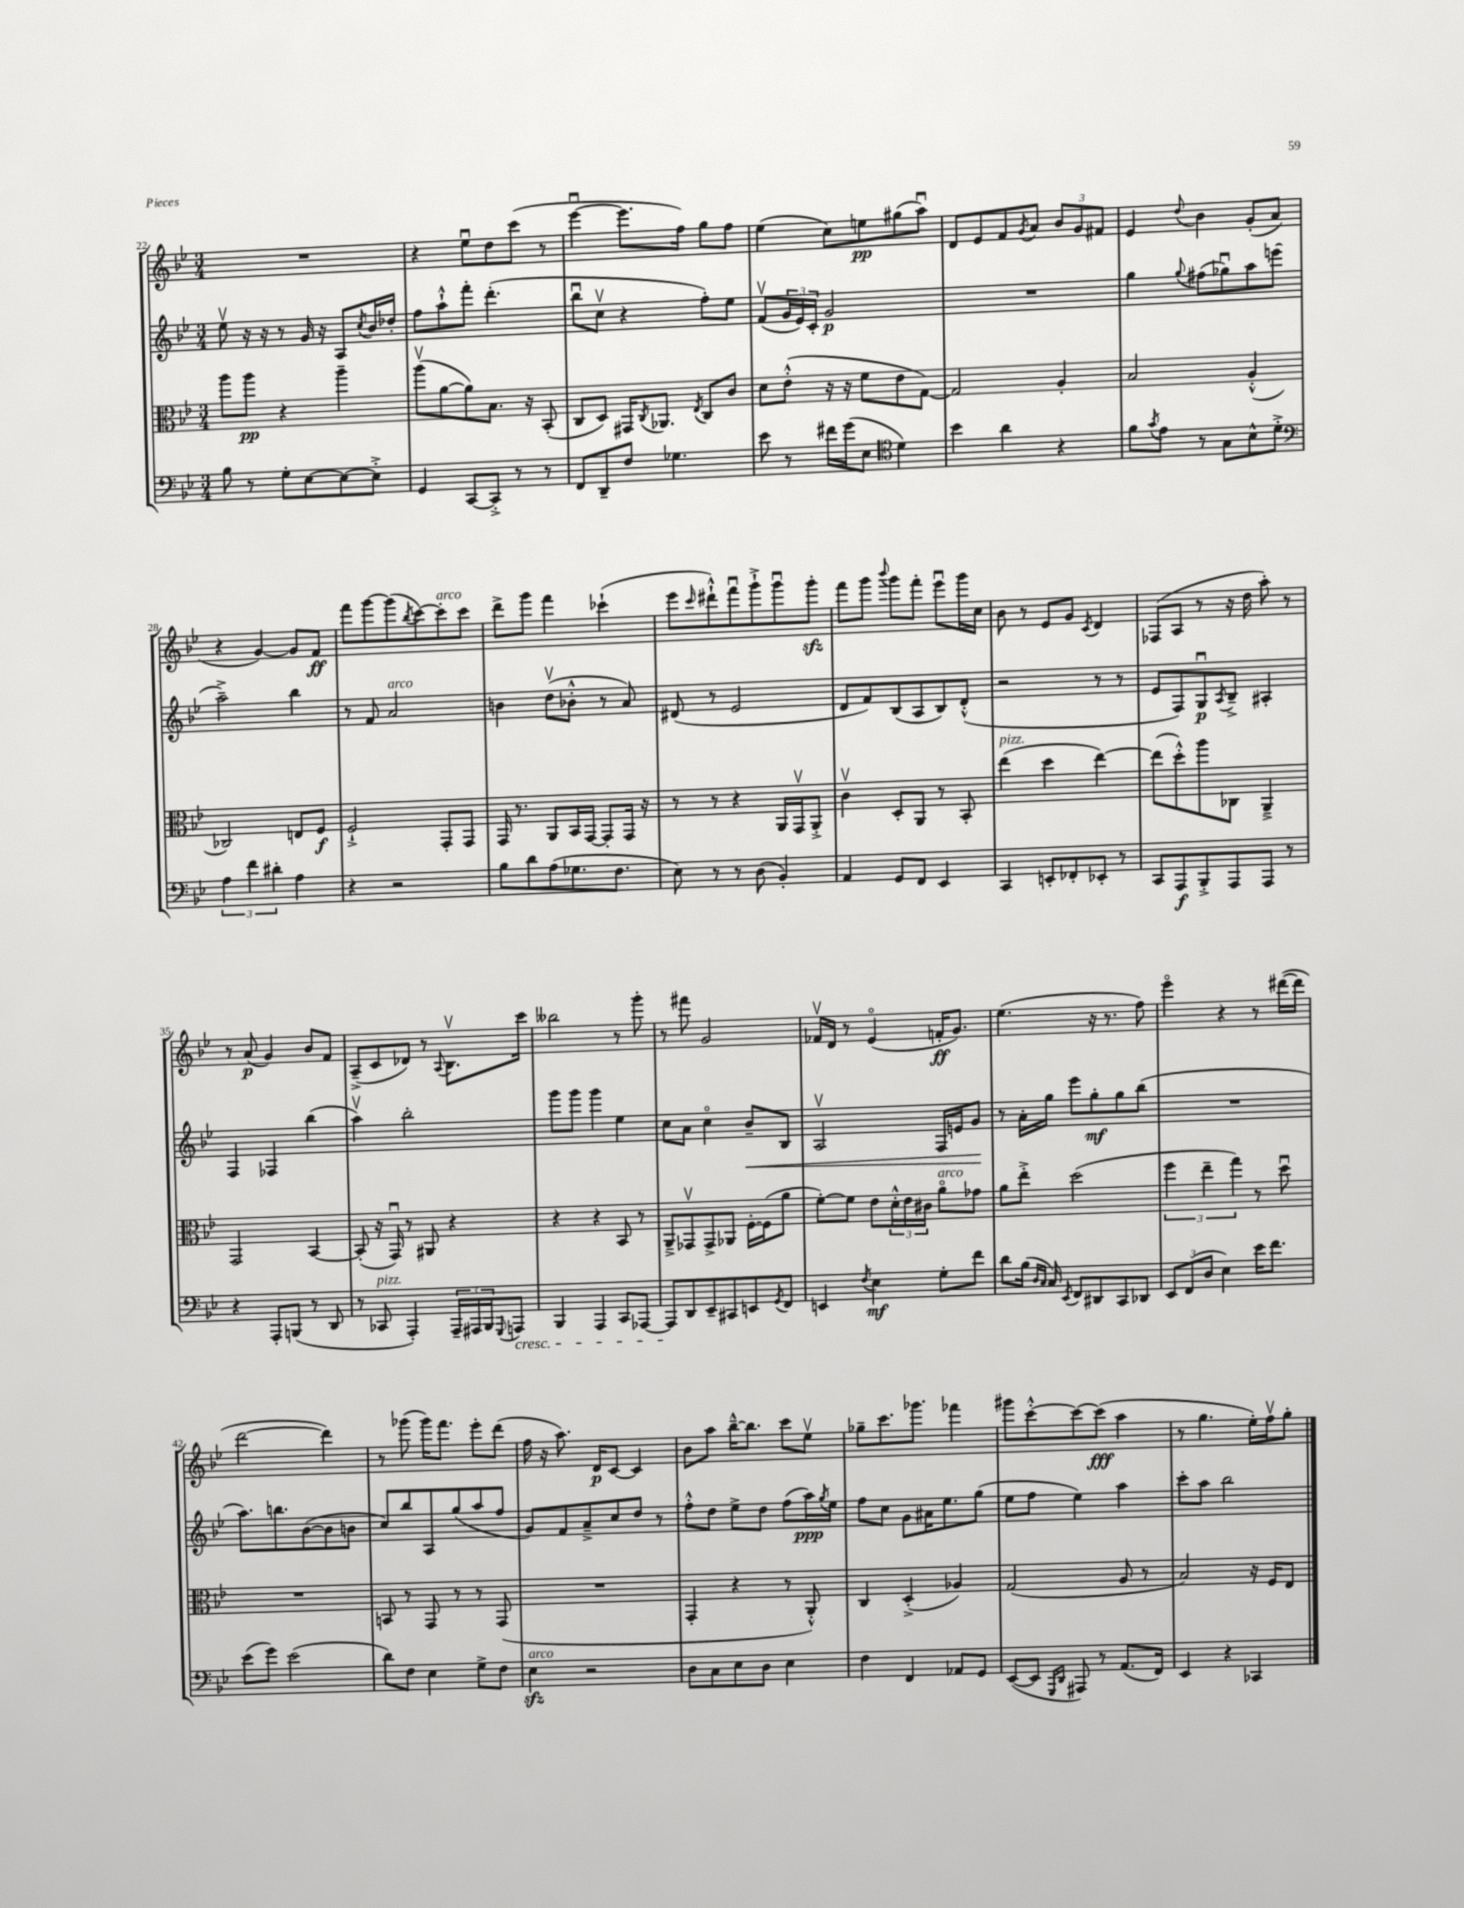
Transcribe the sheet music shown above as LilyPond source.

<<
\new StaffGroup <<
\new Staff = "s0" {
    \clef treble \key bes \major \numericTimeSignature \time 3/4
    R2. |
    r4 ees''8\downbow d''8 c'''8( r8 |
    ees'''4~\downbow ees'''8. f''16) g''8 f''8 |
    ees''4( c''8) e''8\pp gis''8( a''8\downbow) |
    d'8 ees'8 f'8 \acciaccatura { g'8 } a'8 \tuplet 3/2 { bes'8 g'8 fis'8 } |
    ees'4 \appoggiatura { d''8 } bes'4 g'8-.( a'8 |
    r4 g'4~) g'8 f'8\ff |
    f'''8 g'''8~ g'''8( \acciaccatura { bes''8 } c'''8~) c'''8-.^\markup { \italic "arco" } c'''8 |
    d'''8-> g'''8 f'''4 ces'''4-!( |
    ees'''8 \grace { c'''16 } dis'''8-!-^) f'''8\downbow g'''8-!-> g'''8\downbow g'''8-.\sfz |
    f'''8 g'''8 \appoggiatura { bes'''8 } g'''8 f'''8-. ees'''8\downbow g'''16 c''16 |
    bes'8 r8 ees'8 g'8 \acciaccatura { c'8 } d'4 |
    fes8( a8 r8 r16 d''16 a''8-.) r8 |
    r8 a'8\p( g'4) bes'8 f'8 |
    a8--->( c'8 des'8) r8 \appoggiatura { a8 } bes8.\upbow c'''16 |
    beses''2 r8 g'''8-. |
    r8 fis'''8 g'2 |
    fes'16\upbow d'16 r8 ees'4\flageolet( f'16-.\ff g'8.) |
    ees''4.( r16 r8. f''8) |
    ees'''4\flageolet r4 r8 dis'''16~( dis'''16 |
    d'''2~ d'''4) |
    r8 ges'''8( ges'''16) f'''8. ees'''8-. d'''8( |
    f''16 r16 a''8.) d'16\p c'8~ c'4 |
    bes'8 a''8 bes''16~---^ bes''8. c'''8 ees''8\upbow |
    ges''8-- c'''8. ges'''8. fes'''4 |
    gis'''8 c'''8~-.-^ c'''8~ c'''8\fff( a''4 |
    r8 g''4. ees''16-.) f''16\upbow g''8-. \bar "|." |
}
\new Staff = "s1" {
    \clef treble \key bes \major \numericTimeSignature \time 3/4
    ees''8\upbow r16 r16 r8 g'16 r16 a8 \acciaccatura { c''8 } bes'16 des''16-. |
    f''8 a''8-!-^ f'''8-. d'''4.-.( |
    bes''8\downbow c''8\upbow r4 f''8-.) ees''8 |
    f'8\upbow( \tuplet 3/2 { g'16 ees'16) c'16-. } g'2\p |
    R2. |
    g''4 \appoggiatura { g''8 } fis''8( ges''8\downbow) a''8 e'''8( |
    a''2--->) bes''4 |
    r8 f'8 a'2^\markup { \italic "arco" } |
    b'4 d''8\upbow( bes'8-.-^ r8 a'8) |
    dis'8( r8 ees'2 |
    d'8 f'8) bes8( a8 bes8) d'8-.-^( |
    r2 r8 r8 |
    ees'8 f8) g8\downbow\p \acciaccatura { a8 } bes8---> ais4-. |
    f4 fes4 bes''4( |
    a''4\upbow) bes''2-. |
    g'''8 g'''8 g'''4 ees''4 |
    c''8 a'8 c''4\flageolet bes'8--\< bes8 |
    a2\upbow f16 e'16 g'8\! |
    r8 a'16-. g''16 ees'''8 g''8-.\mf g''8 bes''8( |
    R2. |
    a''8.) b''8. bes'8~( bes'8 b'8 |
    c''8) bes''8 a8 g''8( a''8 f''8 |
    g'8) f'8 a'8---> c''8 d''8 r8 |
    f''8-.-^ d''8 ees''8-> d''8 f''8( a''16\ppp) \acciaccatura { g''8 } ees''16 |
    f''8 c''8 g'8 ais'16 ees''8. g''8( |
    ees''8 f''8 ees''4) a''4 |
    c'''8-. a''8 bes''2 \bar "|." |
}
\new Staff = "s2" {
    \clef alto \key bes \major \numericTimeSignature \time 3/4
    a''8 a''8\pp r4 a''4-- |
    a''8\upbow( a'8~ a'8) bes8. r16 bes,8-.( |
    c8 d8) gis,16 \acciaccatura { c8 } aes,8. \acciaccatura { ees8 } c8 c'8 |
    d'8 ees'8-.-^( r16 r16 f'8 ees'8 g8~) |
    g2 a4-. |
    bes2 a4-.-^( |
    ces2) e8 f8\f |
    f2-!-> g,8-. g,8 |
    g,16 r8. a,8 bes,16 g,16~ g,8-. g,16 r16 |
    r8 r8 r4 a,16 g,16\upbow a,8-.-> |
    c'4\upbow d8-. a,8 r8 bes,8-. |
    ees''4^\markup { \italic "pizz." }( d''4 ees''4~) |
    ees''8( d''8-.-^) a''8 ces8 a,4---> |
    g,2 bes,4~ |
    bes,8-.( r16 g,16\downbow) r8 ais,8 r4 |
    r4 r4 bes,8 r8 |
    a,8---> ges,8\upbow ges,8-> aes,8 f16~-. f16( a'8 |
    f'8~-.) f'8 ees'8 \tuplet 3/2 { d'16-.-^ ees'16 cis'16 } a'8\flageolet^\markup { \italic "arco" } ges'8 |
    a'8 ees''8-.-> d''2( |
    \tuplet 3/2 { f''4 ees''4-- g''4) } r8 d''8\downbow |
    R2. |
    b,8 r8 g,8 r8 r8 g,8( |
    R2. |
    g,4-. r4 r8 a,8-.-^) |
    c4 d4-.->( aes4) |
    g2( a8 r8 |
    bes2) r16 f16 ees8 \bar "|." |
}
\new Staff = "s3" {
    \clef bass \key bes \major \numericTimeSignature \time 3/4
    bes8 r8 g8-. ees8~ ees8~ ees8-.-> |
    g,4 c,8~ c,8-.-> r8 r8 |
    f,8 d,8-- f8 ges4. |
    ees'8 r8 fis'16 g'16( ees8 \clef tenor d'4) |
    bes'4 a'4 r4 |
    f'8 \acciaccatura { g'8 } ees'8 r8 g8 bes8-^ d'8-.-> |
    \clef bass \tuplet 3/2 { a4 f'4 dis'4-. } a4 |
    r4 r2 |
    bes8 d'8 a8( ges8. f8. |
    ees8) r8 r8 d8( bes,4-.) |
    a,4 g,8 f,8 ees,4 |
    c,4 e,8-. fes,8-. ees,8-. r8 |
    c,8 a,,8\f bes,,8-.-> a,,8 a,,8 r8 |
    r4 a,,8-. b,,8( r8 d,8 |
    r8 ces,8^\markup { \italic "pizz." } a,,4-.) \tuplet 3/2 { a,,16-- ais,,16 bes,,16 } \appoggiatura { g,,8 } a,,8\cresc |
    bes,,4 a,,4 c,8 aes,,8~ |
    aes,,8\! d,8 ees,8-- cis,8 e,8 \acciaccatura { g,8 } f,8 |
    e,4 \acciaccatura { f8 } ees4\mf g8-. f'8 |
    d'8 bes16( \grace { d16 c16 } c16) \acciaccatura { ees,8 } f,8 dis,8 c,8 des,8 |
    \tuplet 3/2 { ees,8 f,8( d8 } ees4) ees'16 f'8. |
    ees'8( g'8) ees'2( |
    d'8) f8 ees4 g8-> f8 |
    ees4\sfz^\markup { \italic "arco" } r2 |
    d8 c8 ees8 d8 ees4 |
    f4 f,4 aes,8 g,8 |
    ees,8~( ees,8 \grace { g,,16 d,16 } ais,,8) r8 a,8.( f,16) |
    ees,4 r4 ces,4 \bar "|." |
}
>>
>>
\layout { \context { \Score currentBarNumber = #22 } }
